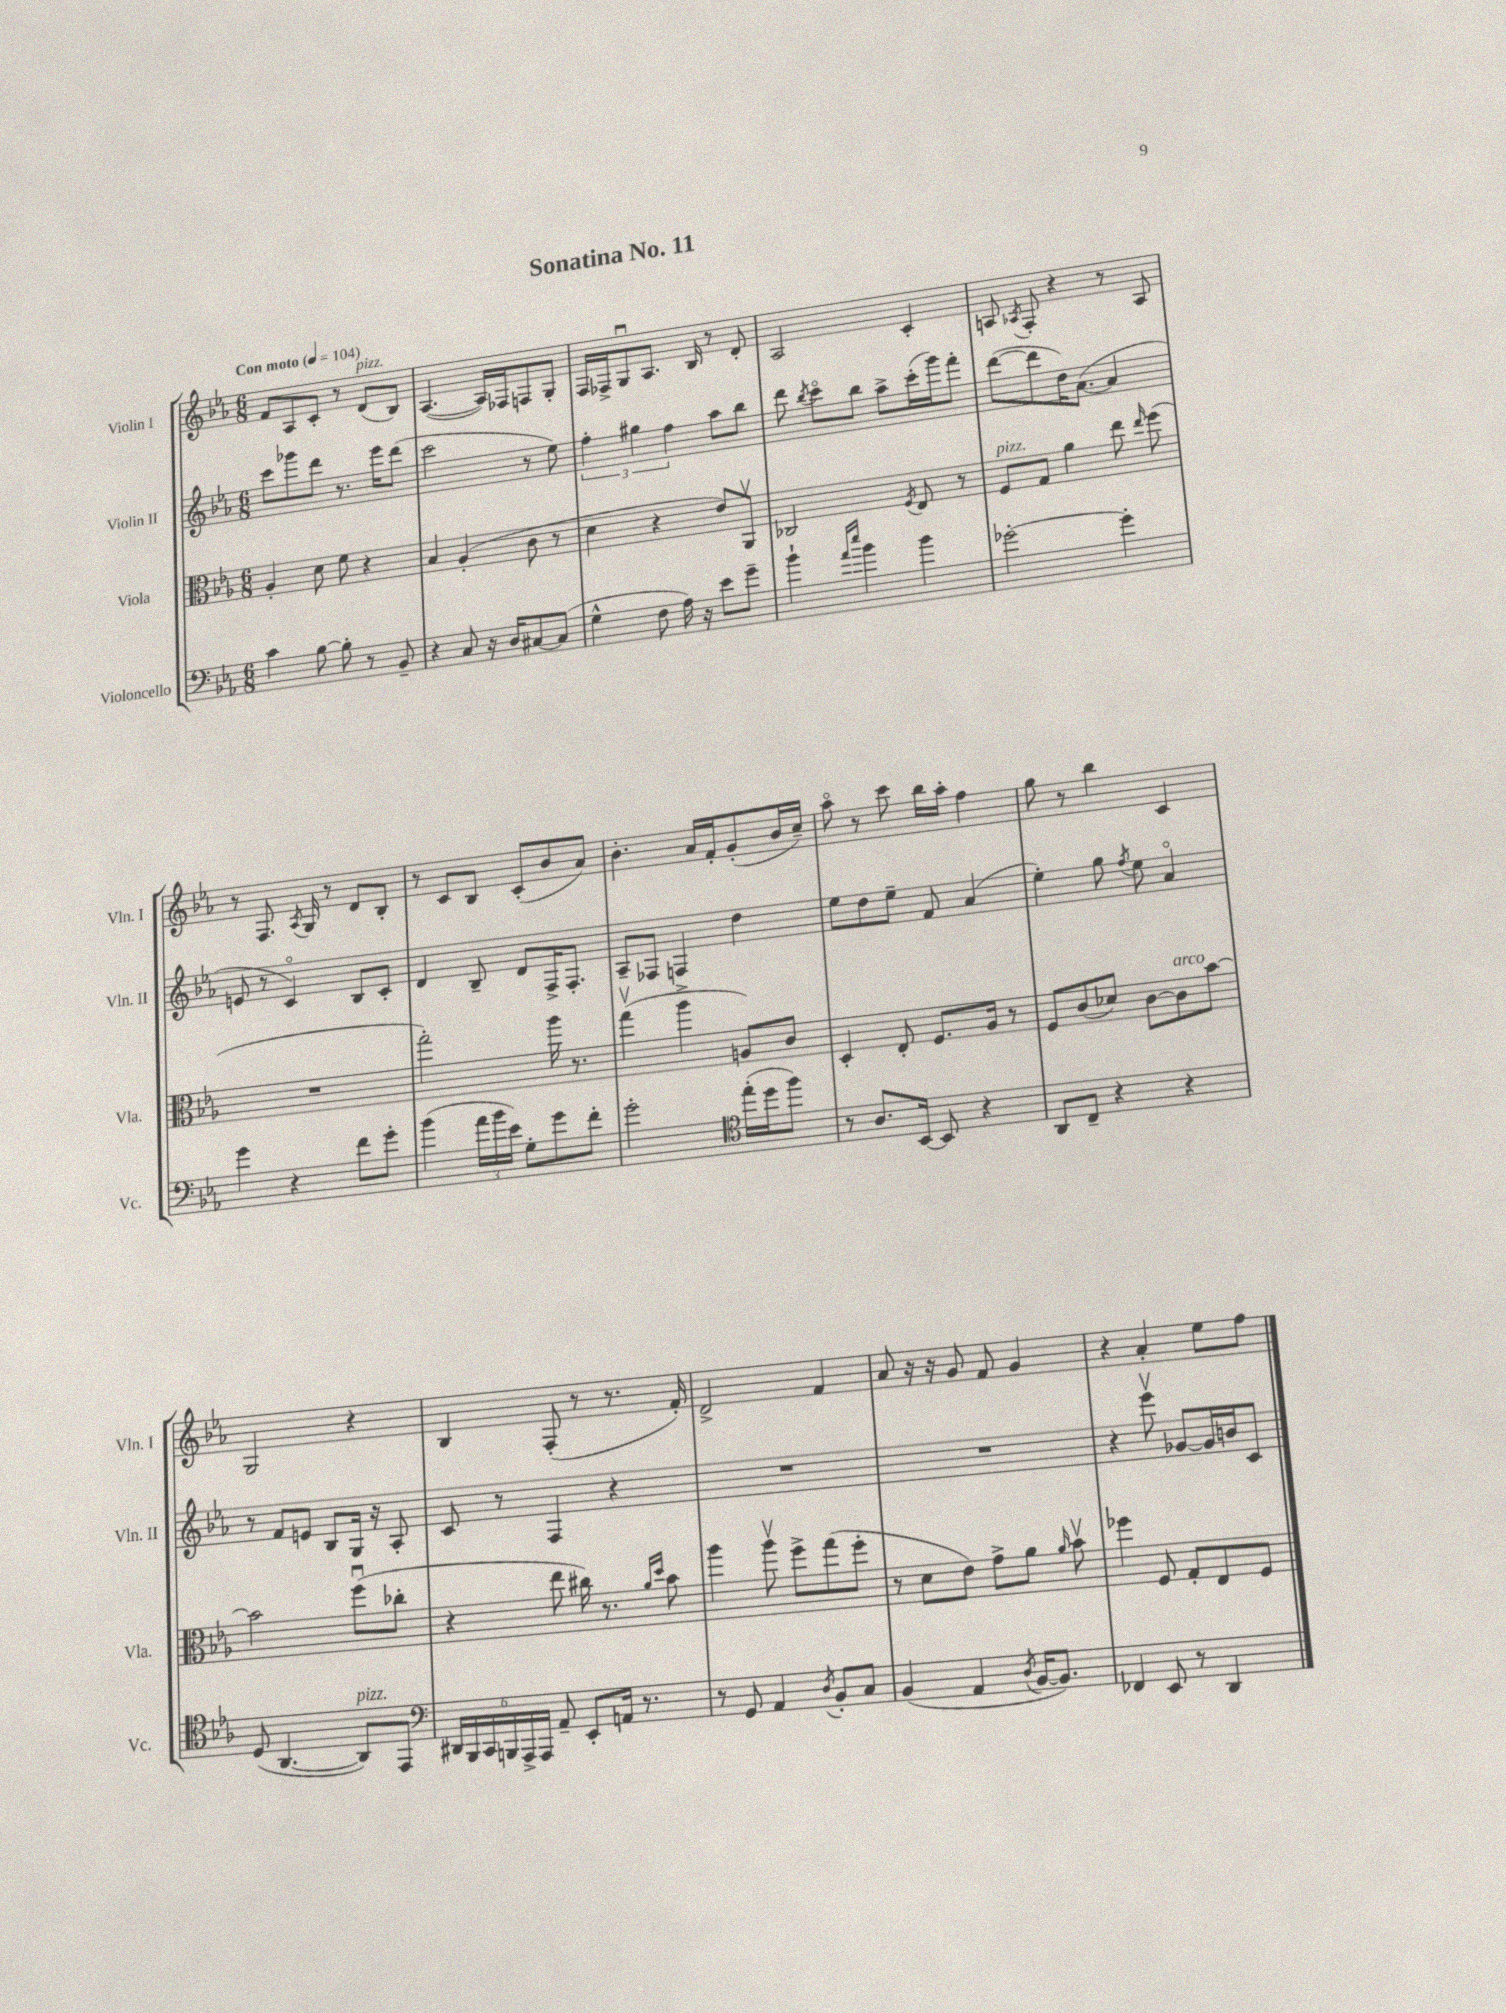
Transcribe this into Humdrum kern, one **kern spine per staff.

**kern	**kern	**kern	**kern
*staff4	*staff3	*staff2	*staff1
*clefF4	*clefC3	*clefG2	*clefG2
*k[b-e-a-]	*k[b-e-a-]	*k[b-e-a-]	*k[b-e-a-]
*M6/8	*M6/8	*M6/8	*M6/8
*MM104	*MM104	*MM104	*MM104
4c	4A-'	8ccc	8f
.	.	8ggg-	8A-
[8B-	8d	8ddd	8c'
8B-']	8f	8.r	8r
8r	4r	.	(8d
.	.	16eee-	.
8BB-~	.	(8ddd	8B-)
=	=	=	=
4r	4B-	2ccc	([4.A-
8C	(4A-'	.	.
16r	.	.	16A-])
16D	.	.	16F-
[8C#	8c	8r	8F
(8C#]	8r	8ee-)	8G'
=	=	=	=
4G^^	4d	6ff'	16F
.	.	.	16F-^
.	.	.	8Gu
.	.	6gg#	.
8F	4r	.	8.A-
.	.	6ff	.
16A-)	.	.	.
16r	.	.	16B-
8e-	8e-)	8aa-	8r
8g~	8AA-v	8bb-	8d'
=	=	=	=
4b-`	2C-	8ddd	2A-
.	.	8qbb-	.
.	.	8ccco	.
16qqa-	.	.	.
16qqee-	.	.	.
4b-	.	8bb-	.
.	.	8aa-^	.
.	8qF	.	.
4b-	8E-	(16ccc'	4c'
.	.	16ggg)	.
.	8r	8fff'	.
=	=	=	=
[2g-'	8F	([8ddd	8A
.	.	.	8qA-
.	8G	8ddd]	8F'
.	4a-	16dd)	4r
.	.	([8.a-	.
4g-']	8ee-	4a-]	8r
.	16qqee-	.	.
.	(8ff	.	8A-
=	=	=	=
4g	2.r	8e	8r
.	.	8r	8.F
4r	.	4co)	.
.	.	.	8qA-
.	.	.	16G
.	.	.	8r
8f	.	8B-	8d
8g'	.	8c'	8B-'
=	=	=	=
(4b-	2gg')	4d	8r
.	.	.	8c
24a-	.	8B-~	8B-
24b-	.	.	.
24e-)	.	.	.
8G'	.	8d	(8c'
8g	16aa-	16F^	8b-
.	8.r	8.F'	.
8f'	.	.	8a-)
=	=	=	=
2g'	(4ggv	8A-~	4.b-'
.	.	8F-	.
.	4aa-^	4F	.
.	.	.	16a-
.	.	.	16f'
*clefC4	*	*	*
(16ee-'	8A)	4dd	(8g'
16dd	.	.	.
8ff)	8c	.	16b-
.	.	.	16cc~)
=	=	=	=
8r	4D'	8ee-	8aa-o
8.A-	.	8dd	8r
.	8E-'	8ee-~	8ccc
[16BB-	.	.	.
8BB-]	8.F	8f	16bb-
.	.	.	16aa-'
4r	.	(4a-	4ff
.	16A-	.	.
.	8r	.	.
=	=	=	=
8AA-	8F	4ee-')	8gg
8C~	(8c	.	8r
4r	8d-)	8gg	4bb-
.	.	8qff	.
.	[8c	8ee-	.
4r	8c]	4a-o	4c
.	[8b-	.	.
=	=	=	=
(8D	2b-]	8r	2G
[4.AA-	.	8f	.
.	.	8e	.
.	.	8B-	.
8AA-])	(8ffu	16G	4r
.	.	16r	.
8EE-	8cc-'	8A-'	.
=	=	=	=
*clefF4	*	*	*
24DD#	4r	8c	4B-
24BBB-	.	.	.
24CC	.	.	.
24BBB	.	8r	.
24AAA-^	.	.	.
24AAA-	.	.	.
8AA-~	8ee-	4F	(8F'
8EE-'	16cc#)	.	8r
.	8.r	.	.
16AA	.	4r	8.r
8.r	.	.	.
.	16qqa-	.	.
.	16qqdd	.	.
.	8b-	.	.
.	.	.	16f')
=	=	=	=
8r	4aa-	2.r	2d^
8GG	.	.	.
4AA-	8aa-v	.	.
.	8ff^	.	.
8qD	.	.	.
8BB-'	(8gg	.	4f
8C	8ff'	.	.
=	=	=	=
(4BB-	8r	2.r	8a-
.	8d	.	16r
.	.	.	16r
4AA-	8e-)	.	8g
.	8g^	.	8f
8qD	.	.	.
[16BB-	8a-	.	4g
8.BB-])	.	.	.
.	16qqa-	.	.
.	8b-v	.	.
=	=	=	=
4FF-	4ff-	4r	4r
8EE-	8F	8eee-v	4a-'
8r	8G'	[8g-	.
4DD	8E-	16g-]	8ee-
.	.	16b	.
.	8F	8c	8ff
==	==	==	==
*-	*-	*-	*-
